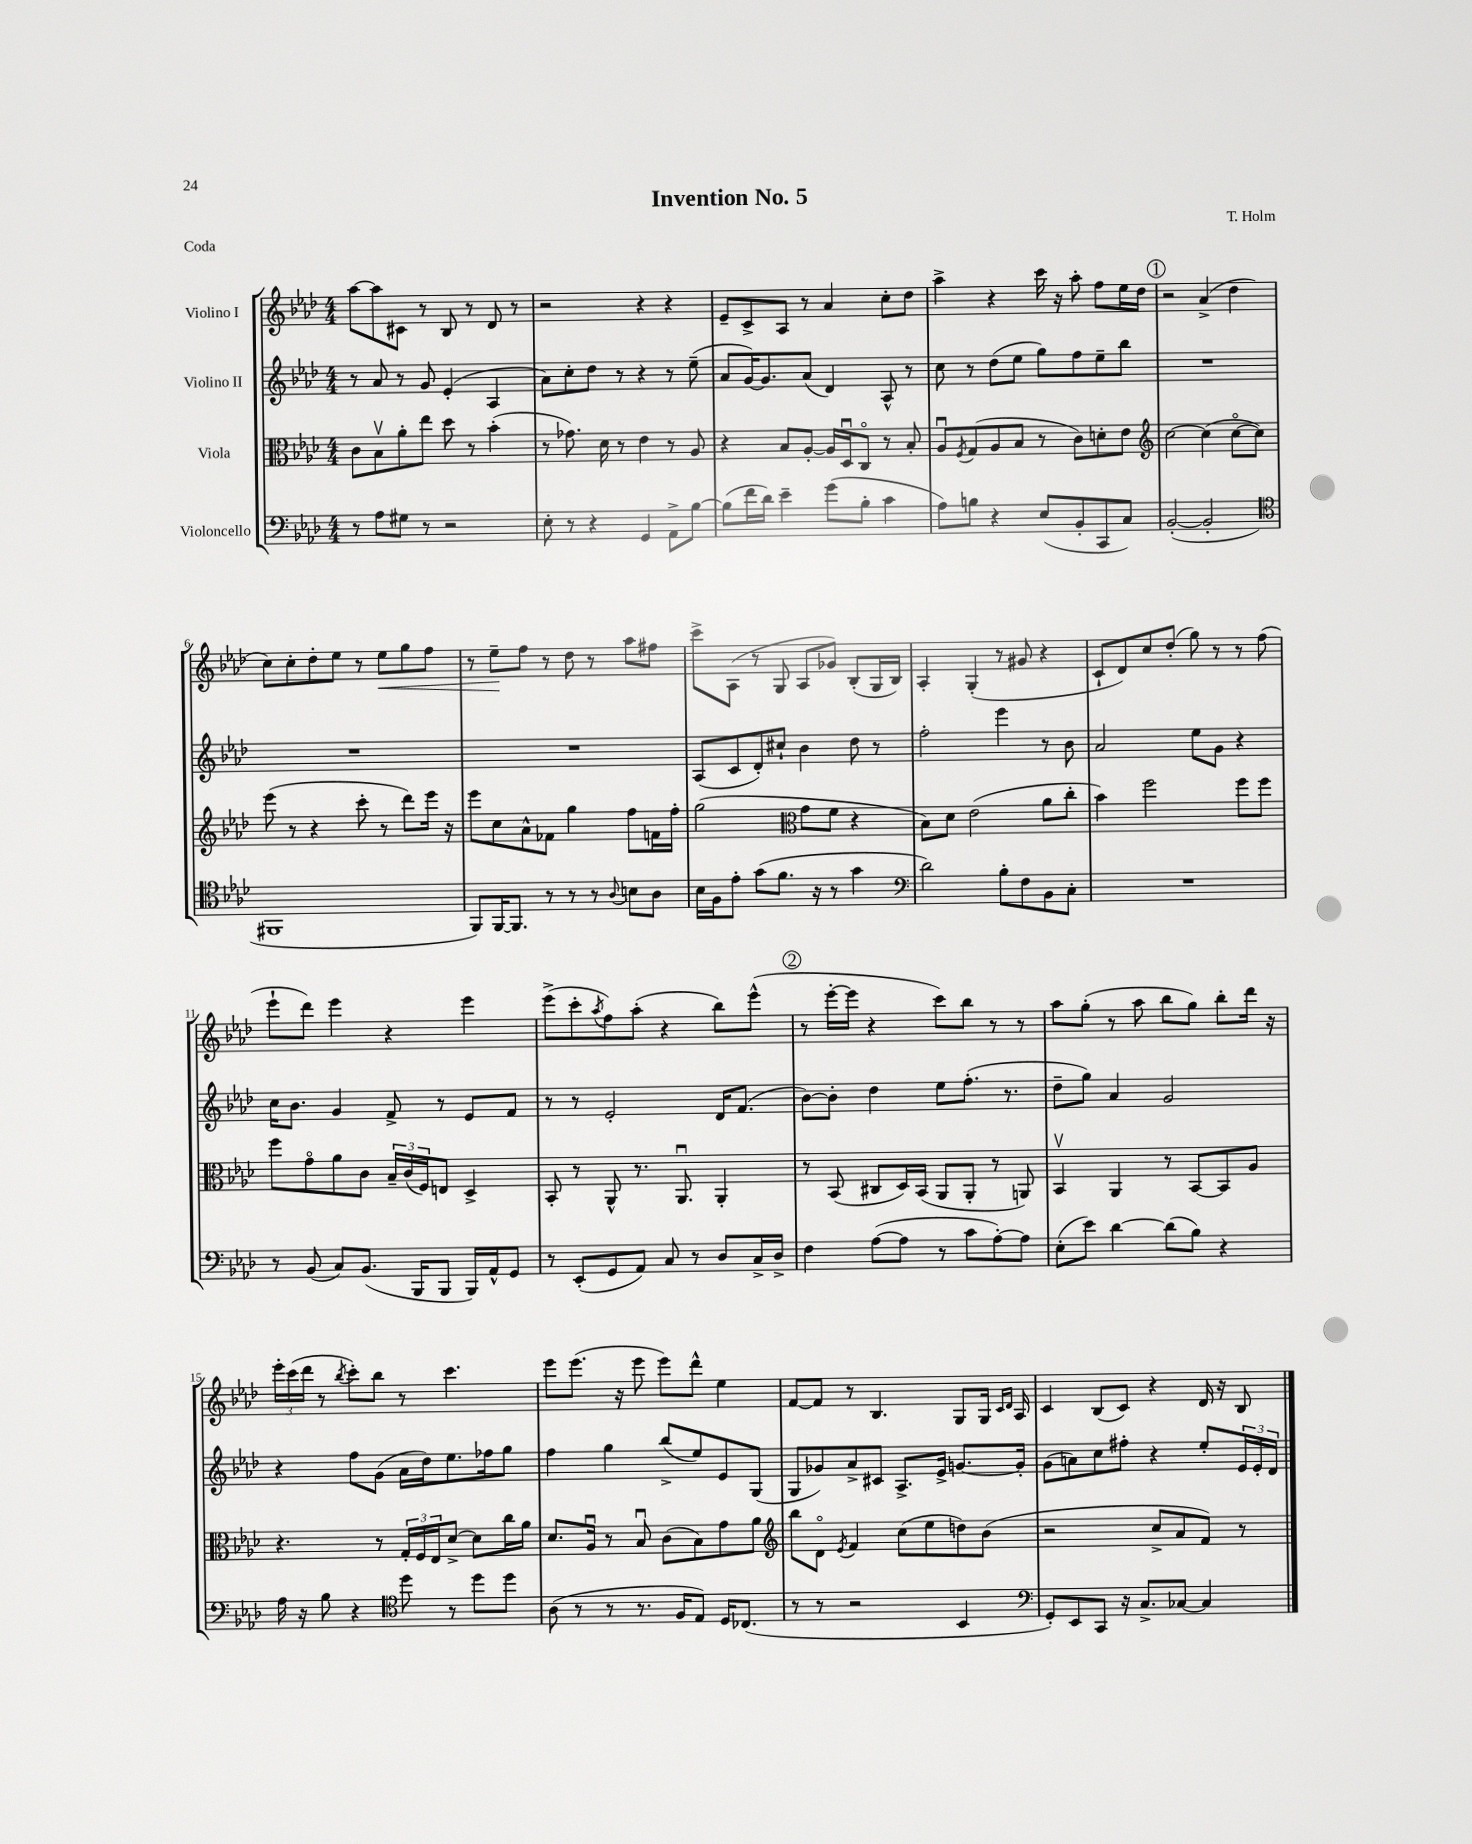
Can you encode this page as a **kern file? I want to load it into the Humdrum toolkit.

**kern	**kern	**kern	**kern
*staff4	*staff3	*staff2	*staff1
*clefF4	*clefC3	*clefG2	*clefG2
*k[b-e-a-d-]	*k[b-e-a-d-]	*k[b-e-a-d-]	*k[b-e-a-d-]
*M4/4	*M4/4	*M4/4	*M4/4
8r	8c\L	8r	[8aa-\L
8A-\L	8B-v\	8a-/	8aa-\]
8G#\J	8a-'\	8r	8c#\J
8r	8ee-\J	8g/	8r
2r	8dd-\	(4e-'/	8B-/
.	8r	.	8r
.	(4b-'\	4A-/	8d-/
.	.	.	8r
=	=	=	=
8E-'\	8r	8a-\L)	2r
8r	8.g-\)	8cc'\	.
4r	.	8dd-\J	.
.	16d-\	.	.
.	8r	8r	.
4GG/	4e-\	4r	4r
8AA-^\L	8r	8r	4r
[8B-\J	8A-/	(8ee-~\	.
=	=	=	=
(8B-\]L	4r	8a-/L	8e-~/L
16f\L	.	[16g/K)	8c^/
16d-\JJ)	.	8.g/]	.
4e-~\	8B-/L	.	8A-/J
.	[8A-'/J	(8a-/J	8r
(8g\L	16A-/]LL	4d-/)	4a-/
.	16D-u/J	.	.
8B-'\J	8Co/J	.	.
4c\	8r	8A-^^/	8cc'\L
.	8B-'/	8r	8dd-\J
=	=	=	=
8A-\L)	8A-u/L	8cc\	4aa-^\
.	8qF/	.	.
8B\J	(8G/	8r	.
4r	8A-/	(8dd-\L	4r
.	8B-/J	8ee-\J	.
(8E-/L	8r	8gg\L)	16ccc\
.	.	.	16r
8BB-'/	8c\L)	8ff\	8aa-'\
8CC/	8d'\	8ee-~\	8ff\L
8C/J)	8e-\J	8bb-\J	16ee-\L
.	.	.	16dd-\JJ
=	=	=	=
*	*clefG2	*	*
([2BB-'/	[2cc\	1r	2r
2BB-'/]	(4cc\]	.	(4a-^/
.	[8cco\L	.	4dd-\
.	8cc\]J)	.	.
=	=	=	=
*clefC4	*	*	*
1FF#	(8eee-\	1r	8cc\L)
.	8r	.	8cc'\
.	4r	.	8dd-'\
.	.	.	8ee-\J
.	8ccc'\	.	8r
.	8r	.	8ee-\L
.	8ddd-\L)	.	8gg\
.	16eee-\Jk	.	8ff\J
.	16r	.	.
=	=	=	=
8FF/L)	8eee-\L	1r	8r
[16FF/K	8cc\	.	8ee-~\L
8.FF/]J	.	.	.
.	8a-^^\	.	8ff\J
8r	8f-\J	.	8r
8r	4gg\	.	8dd-\
8r	.	.	8r
8qqA-/	.	.	.
8B\L	8ff\L	.	8aa-\L
8A-\J	16f\L	.	8ff#\J
.	16ff'\JJ	.	.
=	=	=	=
16B-\LL	(2gg\	(8A-/L	8ccc^\L
16F\J	.	.	.
8e-'\J	.	8c/	(8A-\J
(8g\L	.	8d-'/)	8r
8.f\J	.	8cc#`/J	8G/
*	*clefC3	*	*
.	8g\L	4b-\	8A-/L
16r	.	.	.
8r	8f\J	.	8g-/J)
4g\	4r	8dd-\	(8B-'/L
.	.	8r	16G/L
.	.	.	16B-/JJ)
=	=	=	=
*clefF4	*	*	*
2d-\)	8B-\L)	2ff'\	4A-'/
.	8d-\J	.	.
.	(2e-\	.	(4G'/
8B-'\L	.	4eee-\	8r
8F\	.	.	8g#/
8BB-\	8a-\L	8r	4r
8C'\J	8cc'\J	8b-\	.
=	=	=	=
1r	4b-\)	2a-/	8c`/L
.	.	.	8d-/)
.	2ff\	.	8cc/
.	.	.	(8dd-'/J
.	.	8ee-\L	8gg\)
.	.	8g\J	8r
.	8ff\L	4r	8r
.	8ff\J	.	(8ff\
=	=	=	=
8r	8ff\L	16cc\LK	8eee-`\L
.	.	8.b-\J	.
(8BB-/	8go\	.	8ddd-\J)
8C/L)	8a-\	4g/	4eee-\
(8.BB-/J	8c\J	.	.
.	24B-~/LL	8f^/	4r
.	(24c/	.	.
16BBB-/LK	.	.	.
.	24F/J)	.	.
8BBB-/J	8E/J	8r	.
16BBB-/LL)	4D-^/	8e-/L	4eee-\
16AA-^^/J	.	.	.
8GG/J	.	8f/J	.
=	=	=	=
8r	8BB-'/	8r	(8eee-^\L
(8EE-'/L	8r	8r	8ccc'\
.	.	.	8qaa-/
8GG/	8AA-^^/	2e-'/	8ff\)
8AA-/J)	8.r	.	(8aa-'\J
8C/	.	.	4r
.	8.AA-u/	.	.
8r	.	.	.
8D-/L	4AA-'/	16d-/LK	8bb-\L)
.	.	(8.f/J	.
16C^/L	.	.	(8eee-^^\J
16D-^/JJ	.	.	.
=	=	=	=
4F\	8r	[8b-\L)	8r
.	(8BB-/	8b-'\]J	[16eee-'\LL
.	.	.	16eee-\]JJ
([8A-\L	8C#/L	4dd-\	4r
8A-\]J	16D-/L)	.	.
.	(16BB-/JJ	.	.
8r	8AA-/L	8ee-\L	8ccc\L)
8c\L	8AA-'/J	(8.ff'\J	8bb-\J
[8A-'\)	8r	.	8r
.	.	8.r	.
8A-\]J	8AA/)	.	8r
=	=	=	=
(8E-'\L	4BB-v/	8dd-~\L	8aa-\L
8e-\J)	.	8gg\J)	(8gg'\J
[4d-\	4AA-/	4a-/	8r
.	.	.	8aa-\
(8d-\]L	8r	2g/	8bb-\L
8B-\J)	[8BB-/L	.	8gg\J)
4r	8BB-/]	.	8bb-'\L
.	8A-/J	.	16ddd-\Jk
.	.	.	16r
=	=	=	=
16A-\	4.r	4r	24eee-'\LL
.	.	.	(24ccc\
16r	.	.	.
.	.	.	24ddd-\JJ
8B-\	.	.	8r
.	.	.	8qbb-/
4r	.	8ff\L	8ccc'\L)
.	8r	(8g\J	8bb-\J
*clefC4	*	*	*
8dd-\	24G'/LL	16a-\LL	8r
.	24F/	.	.
.	.	16dd-\J)	.
.	24E-/J	.	.
8r	[8d-^/J	8.ee-\	4.ccc\
8dd-\L	8d-\]L	.	.
.	.	16ff-\k	.
8dd-\J	16cc\L	8gg\J	.
.	16a-\JJ	.	.
=	=	=	=
(8A-\	8.d-/L	4ff\	8eee-\L
8r	.	.	(8.eee-\J
.	16A-u/Jk	.	.
8r	8r	4gg\	.
.	.	.	16r
8.r	8B-u/	.	8eee-\
.	(8c\L	(8bb-^/L	8eee-\L)
16F/LK	.	.	.
8E-/J)	8B-\)	8ee-/)	8ddd-^^\J
16D-/LK	8g\	8e-/	4ee-\
(8.C-/J	.	.	.
.	8a-\J	(8G/J	.
=	=	=	=
*	*clefG2	*	*
8r	8bb-\L	8G/L	[8f/L
8r	8d-o\J	8g-/)	8f/]J
.	8qe-/	.	.
2r	4f/	8a-^/	8r
.	.	8c#/J	4.B-/
.	(8cc\L	8.A-^/L	.
.	8ee-\	.	.
.	.	16e-^/Jk	.
4BB-/	8dd\)	[8.g/L	8G/L
.	(8b-\J	.	16G/Jk
.	.	.	16qqc/LL
.	.	.	16qqd-/JJ
.	.	16g'/]Jk	16A-/
=	=	=	=
*clefF4	*	*	*
8GG'/L)	2r	(8g\L	4c/
8EE-/	.	8a\)	.
8CC/J	.	8cc\	(8B-/L
16r	.	8ff#'\J	8c/J)
8.C^/L	.	.	.
.	8cc^/L	4r	4r
[8C-/J	8a-/	.	.
4C-/]	8f/J)	8ee-'/L	16d-/
.	.	.	16r
.	8r	24e-/L	8B-/
.	.	24e-'/	.
.	.	24d-/JJ	.
==	==	==	==
*-	*-	*-	*-
